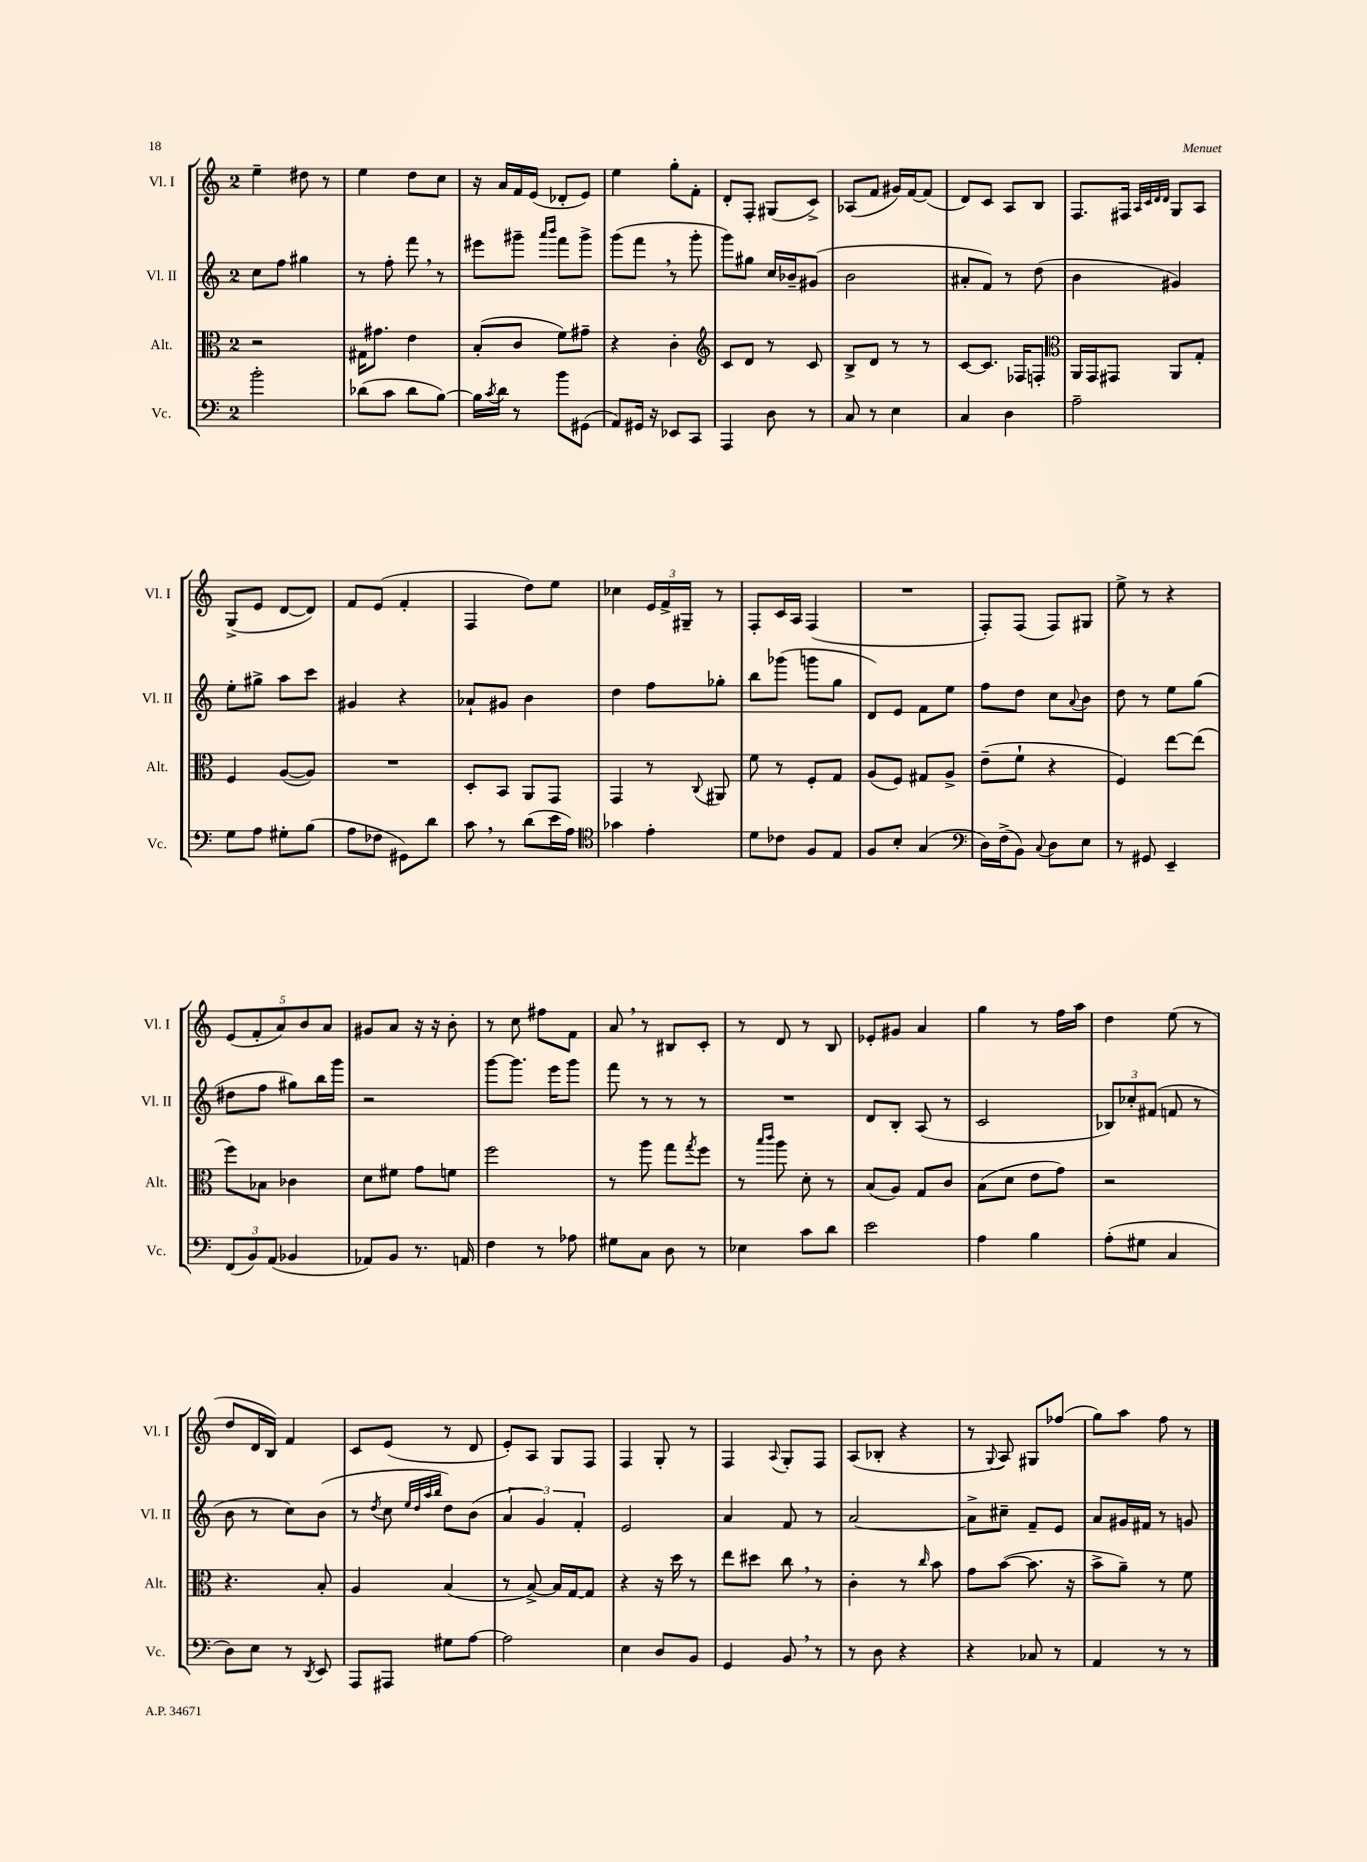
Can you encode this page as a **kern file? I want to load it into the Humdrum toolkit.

**kern	**kern	**kern	**kern
*staff4	*staff3	*staff2	*staff1
*clefF4	*clefC3	*clefG2	*clefG2
*k[]	*k[]	*k[]	*k[]
*M2/4	*M2/4	*M2/4	*M2/4
2b'\	2r	8cc\L	4ee~\
.	.	8ff\J	.
.	.	4gg#\	8dd#\
.	.	.	8r
=	=	=	=
(8d-\L	16G#\LK	8r	4ee\
.	8.g#\J	.	.
8c\J	.	8ff'\	.
8d-\L	4e\	8fff\	8dd\L
[8B\J)	.	8r	8cc\J
=	=	=	=
16B\]LL	(8B'/L	8eee#\L	16r
8qc/	.	.	.
16d\JJ	.	.	16a/LL
8r	8c/J	8ggg#~\J	16f/
.	.	.	(16e/JJ
.	.	16qqaaa/LL	.
.	.	16qqbbb/JJ	.
8b\L	8f\L)	8fff\L	8d-'/L
(8GG#\J	8g#~\J	8ggg#^\J	8e/J)
=	=	=	=
8AA/L)	4r	(8ggg\L	4ee\
16GG#/Jk	.	8fff\J	.
16r	.	.	.
8EE-/L	4c'\	8r	8gg'\L
8CC/J	.	8ggg'\	8f'\J
=	=	=	=
*	*clefG2	*	*
4AAA/	8c/L	8ggg\L)	8d'/L
.	8d/J	8gg#\J	8F'/J
8D\	8r	16cc/LL	(8G#/L
.	.	16b-~/J	.
8r	8c/	(8g#/J	8c^/J)
=	=	=	=
8C/	8B^/L	2b\	(8A-/L
8r	8d/J	.	8f/J
4E\	8r	.	16g#/LL)
.	.	.	[16f/J
.	8r	.	(8f/]J
=	=	=	=
4C/	[8c/L	8a#'/L	8d/L)
.	8.c/]J	8f/J)	8c/J
4D\	.	8r	8A/L
.	16F-/LK	.	.
.	8F'/J	(8dd\	8B/J
=	=	=	=
*	*clefC3	*	*
2A~\	16AA/LL	4b\	8.F/L
.	16GG/J	.	.
.	8GG#/J	.	.
.	.	.	16F#/Jk
.	.	.	32qqA/LLL
.	.	.	32qqc/
.	.	.	32qqd/
.	.	.	32qqd/JJJ
.	8AA/L	4g#/)	8G/L
.	8G'/J	.	8A/J
=	=	=	=
8G\L	4F/	8ee'\L	(8G^/L
8A\J	.	8gg#^\J	8e/J
8G#'\L	([8A/L	8aa\L	[8d/L
(8B\J	8A/]J)	8ccc\J	8d/]J)
=	=	=	=
8A\L	2r	4g#/	8f/L
8F-\J	.	.	(8e/J
8GG#\L)	.	4r	4f'/
8d\J	.	.	.
=	=	=	=
8c\	8D'/L	8a-`/L	4F/
8r	8BB/J	8g#/J	.
(8d\L	8AA/L	4b\	8dd\L)
16e\L	8GG/J	.	8ee\J
16A\JJ)	.	.	.
=	=	=	=
*clefC4	*	*	*
4g-\	4GG/	4dd\	4cc-\
4e'\	8r	8ff\L	24e/LL
.	.	.	24f^/
.	.	.	24G#~/JJ
.	8qqC/	.	.
.	8AA#/	8gg-'\J	8r
=	=	=	=
8d\L	8f\	8bb\L	8F'/L
8c-\J	8r	(8ggg-\J	16c/L
.	.	.	16A/JJ
8F/L	8F'/L	8ggg\L	(4F/
8E/J	8G/J	8gg\J	.
=	=	=	=
8F/L	(8A/L	8d/L)	2r
8B'/J	8F/J)	8e/J	.
(4G/	8G#/L	8f\L	.
.	8A^/J	8ee\J	.
=	=	=	=
*clefF4	*	*	*
16D\LL)	(8e~\L	8ff\L	8F'/L)
(16F^\J	.	.	.
8BB\J)	8f`\J	8dd\J	(8F/J
8qqC/	.	.	.
8D\L	4r	8cc\L	8F/L)
.	.	8qqa/	.
8E\J	.	8b\J	8G#/J
=	=	=	=
8r	4F/)	8dd\	8ee^\
8GG#/	.	8r	8r
4EE~/	[8ee\L	8ee\L	4r
.	(8ee\]J	(8gg\J	.
=	=	=	=
(12FF/L	8ff\L)	8dd#\L	(10e/L
12BB/)	.	.	.
.	.	.	10f'/
.	8B-\J	8ff\J	.
(12AA/J	.	.	.
.	.	.	10a/)
4BB-/	4c-\	8gg#\L)	.
.	.	.	10b/
.	.	16bb\L	.
.	.	.	10a/J
.	.	16ggg\JJ	.
=	=	=	=
8AA-/L)	8d\L	2r	8g#/L
8BB/J	8f#\J	.	8a/J
8.r	8g\L	.	16r
.	.	.	16r
.	8f\J	.	8b'\
16AA/	.	.	.
=	=	=	=
4F\	2ff\	[8ggg\L	8r
.	.	8.ggg\]J	8cc\
8r	.	.	8ff#\L
.	.	16eee\LK	.
8A-\	.	8ggg\J	8f\J
=	=	=	=
8G#\L	8r	8fff\	8a/
8C\J	8aa\	8r	8r
8D\	8gg\L	8r	8B#/L
.	8qgg/	.	.
8r	8ff\J	8r	8c'/J
=	=	=	=
4E-\	8r	2r	8r
.	16qqbb/LL	.	.
.	16qqccc/JJ	.	.
.	8aa\	.	8d/
8c\L	8d'\	.	8r
8d\J	8r	.	8B/
=	=	=	=
2e\	(8B/L	8d/L	8e-'/L
.	8A/J)	8B'/J	8g#/J
.	8G/L	(8A/	4a/
.	8c/J	8r	.
=	=	=	=
4A\	(8B\L	2c/	4gg\
.	8d\J	.	.
4B\	8e\L	.	8r
.	8g\J)	.	16ff\LL
.	.	.	16aa\JJ
=	=	=	=
(8A'\L	2r	12B-/L)	4dd\
.	.	12cc-'/	.
8G#\J	.	.	.
.	.	(12f#/J	.
4C/	.	8f/	(8ee\
.	.	8r	8r
=	=	=	=
8D\L)	4.r	8b\	8dd/L
8E\J	.	8r	16d/L
.	.	.	16B/JJ)
8r	.	8cc\L)	4f/
8qDD/	.	.	.
8EE/	8B'/	(8b\J	.
=	=	=	=
8AAA/L	4A/	8r	8c/L
.	.	8qdd/	.
8AAA#/J	.	8cc\	(8e/J
.	.	32qqee/LLL	.
.	.	32qqdd/	.
.	.	32qqaa/	.
.	.	32qqbb/JJJ	.
8G#\L	(4B/	8dd\L)	8r
[8A\J	.	(8b\J	8d/
=	=	=	=
2A\]	8r	6a/	8e'/L)
.	[8B^/)	.	8A/J
.	.	6g/)	.
.	16B/]LL	.	8G/L
.	[16G/J	.	.
.	.	6f'/	.
.	8G/]J	.	8F/J
=	=	=	=
4E\	4r	2e/	4F/
8D/L	16r	.	8G'/
.	16dd\	.	.
8BB/J	8r	.	8r
=	=	=	=
4GG/	8ee\L	4a/	4F/
.	8dd#\J	.	.
.	.	.	8qqA/
8BB/	8cc\	8f/	8G'/L
8r	8r	8r	8F/J
=	=	=	=
8r	4c'\	[2a/	(8A/L
8D\	.	.	8B-'/J
4r	8r	.	4r
.	16qqcc/	.	.
.	8b\	.	.
=	=	=	=
4r	8g\L	8a^\]L	8r
.	.	.	8qqG/
.	([8b\J	8cc#~\J	8A/)
8C-/	8.b\]	8f~/L	8G#/L
8r	.	8e/J	(8ff-/J
.	16r	.	.
=	=	=	=
4AA/	8b^\L	8a/L	8gg\L)
.	8a~\J)	16g#/L	8aa\J
.	.	16f#/JJ	.
8r	8r	8r	8ff\
8r	8f\	8g/	8r
==	==	==	==
*-	*-	*-	*-
